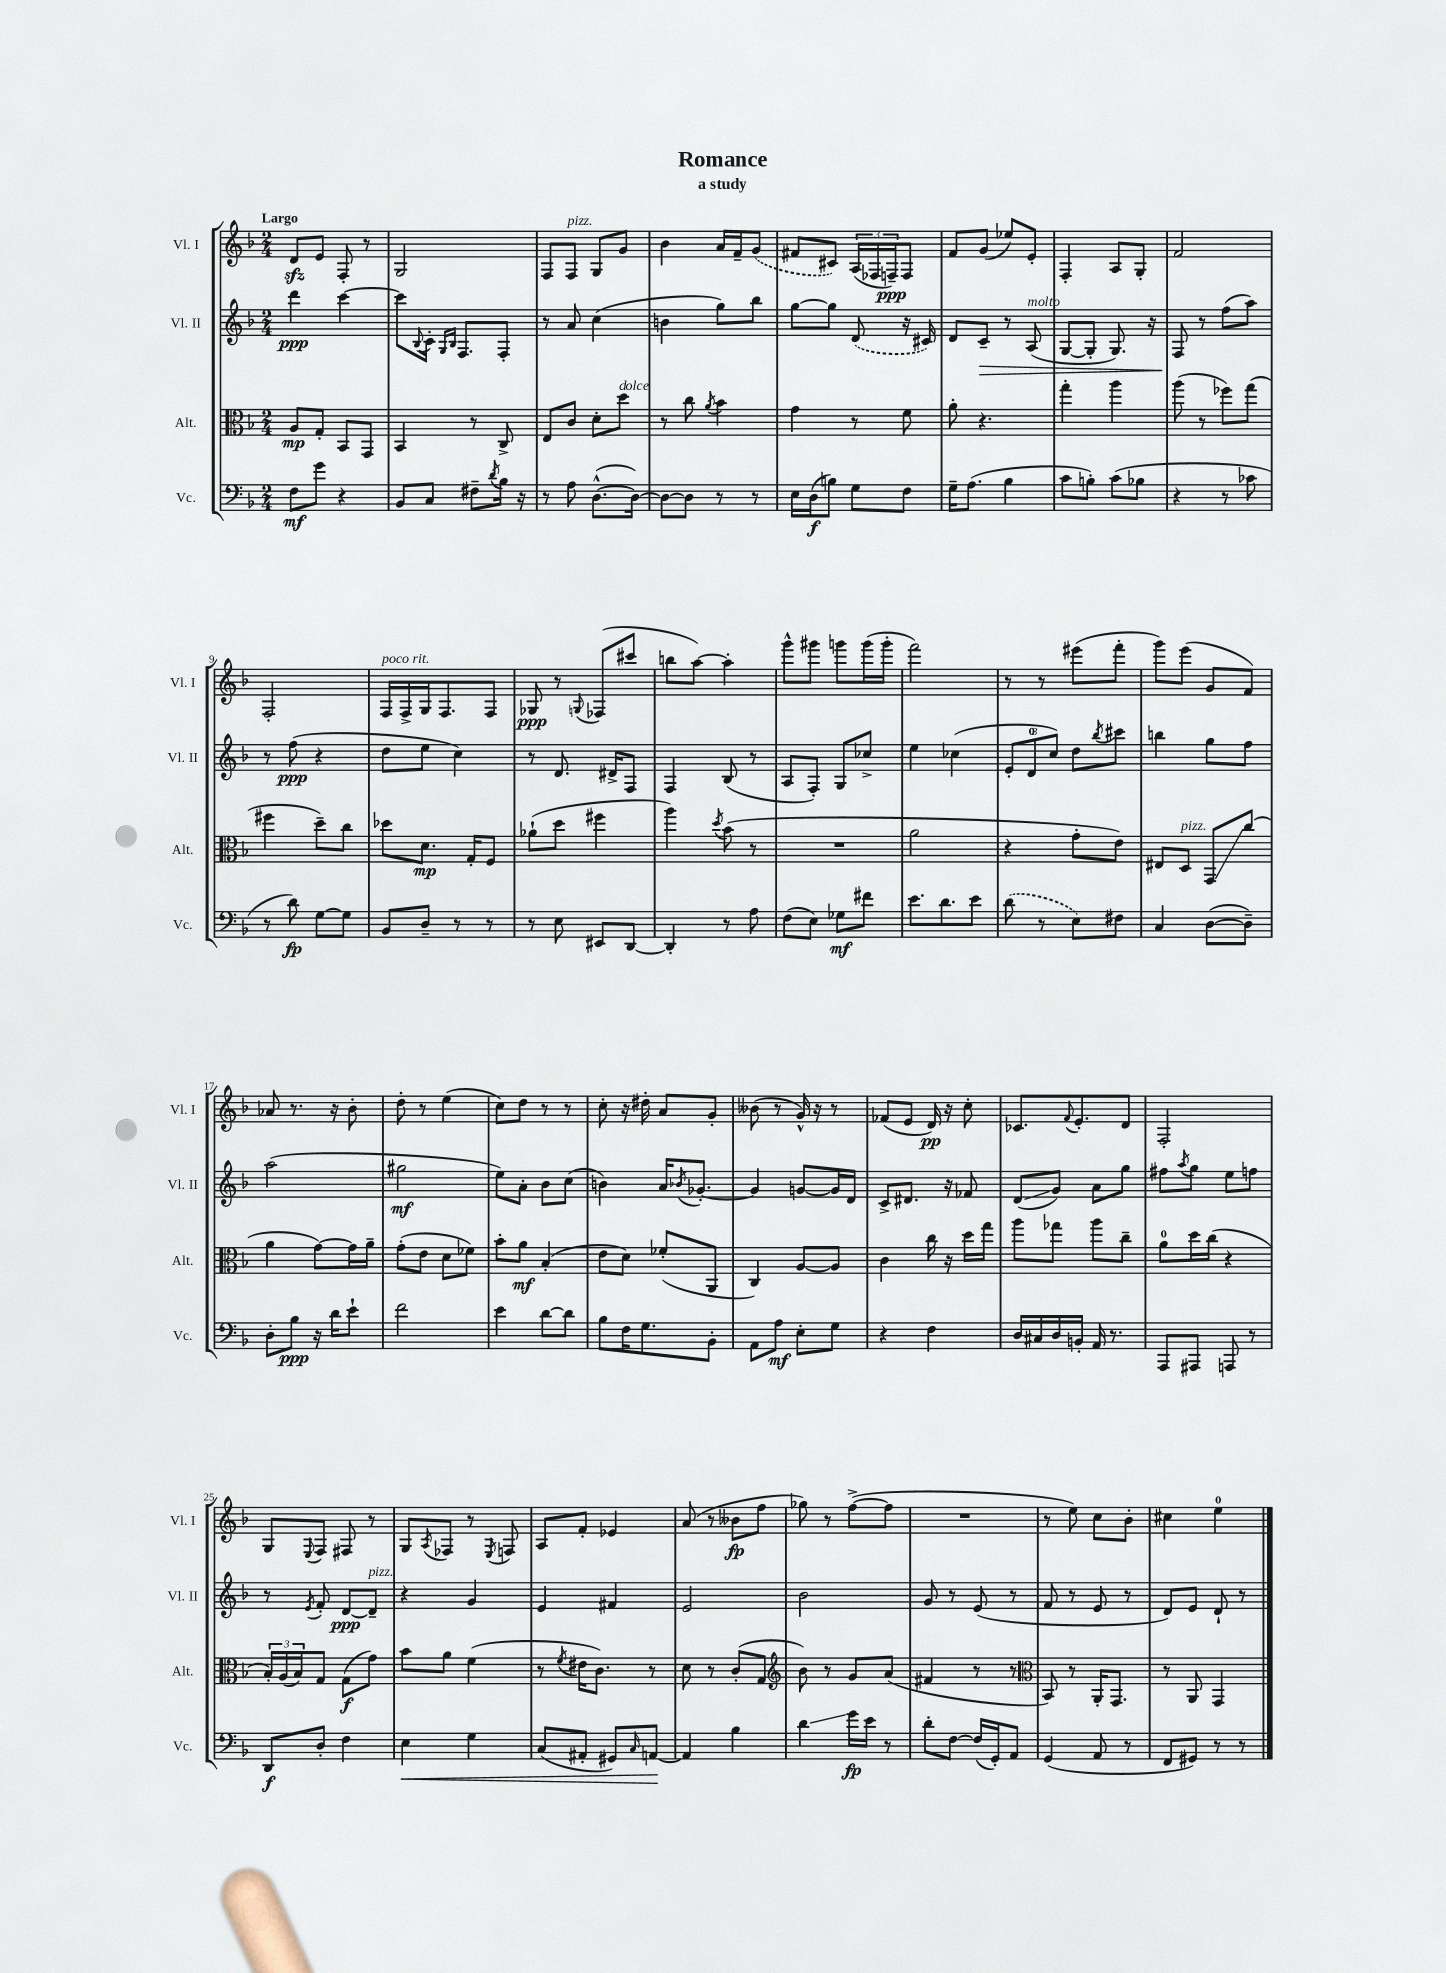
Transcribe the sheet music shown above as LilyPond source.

\header { title = "Romance" subtitle = "a study" }
<<
\new StaffGroup <<
\new Staff = "s0" \with { instrumentName = "Vl. I" shortInstrumentName = "Vl. I" } {
    \clef treble \key f \major \numericTimeSignature \time 2/4 \tempo "Largo"
    d'8\sfz e'8 f8-. r8 |
    g2 |
    f8 f8^\markup { \italic "pizz." } g8 g'8 |
    bes'4 a'16 f'16-- \once \slurDashed g'8( |
    fis'8 cis'8) \tuplet 3/2 { a16( fes16 f16--\ppp) } f8 |
    f'8 g'8( ees''8) e'8-. |
    f4-. a8 g8-. |
    f'2 |
    f2-. |
    f16^\markup { \italic "poco rit." } f16-> g16 f8. f8 |
    ges8\ppp r8 \appoggiatura { g8 } fes8( cis'''8 |
    b''8 a''8~) a''4-. |
    g'''8-^ gis'''8 g'''8 g'''16( g'''16-. |
    f'''2) |
    r8 r8 eis'''8( f'''8-. |
    g'''8) e'''8( g'8 f'8) |
    aes'8 r8. r16 bes'8-. |
    d''8-. r8 e''4( |
    c''8) d''8 r8 r8 |
    c''8-. r16 dis''16-. a'8 g'8-. |
    beses'8( r8 g'16-^) r16 r8 |
    fes'8( e'8 d'16\pp) r16 c''8-. |
    ces'8. \appoggiatura { f'8 } e'8.-. d'8 |
    f2-. |
    g8 \appoggiatura { e8 } f8 fis8 r8 |
    g8 \acciaccatura { a8 } fes8 r8 \acciaccatura { e8 } f8 |
    a8 f'8-. ees'4 |
    a'8( r8 beses'8\fp f''8 |
    ges''8) r8 f''8~->( f''8 |
    R2 |
    r8 e''8) c''8 bes'8-. |
    cis''4 e''4-0 \bar "|." |
}
\new Staff = "s1" \with { instrumentName = "Vl. II" shortInstrumentName = "Vl. II" } {
    \clef treble \key f \major \numericTimeSignature \time 2/4
    d'''4\ppp c'''4~ |
    c'''8 \appoggiatura { bes8 } c'16-. \grace { g16 bes16 } f8. f8-. |
    r8 a'8 c''4( |
    b'4 g''8) bes''8 |
    g''8~ g''8 \once \slurDashed d'8( r16 cis'16) |
    d'8 c'8--\> r8 a8^\markup { \italic "molto" }( |
    g8~ g8-. g8.) r16 |
    f8\! r8 f''8( a''8) |
    r8 f''8\ppp( r4 |
    d''8 e''8 c''4) |
    r8 d'8. dis'16-> f8 |
    f4 bes8( r8 |
    a8 f8-.) g8 ces''8-> |
    e''4 ces''4( |
    \tuplet 3/2 { e'8-. d'8-0 c''8) } d''8 \acciaccatura { bes''8 } cis'''8 |
    b''4 g''8 f''8 |
    a''2( |
    gis''2\mf |
    e''8) a'8-. bes'8 c''8( |
    b'4) a'16 \acciaccatura { bes'8 } ges'8.~-. |
    ges'4 g'8~ g'16 d'16 |
    c'8-> dis'8. r16 fes'8 |
    d'8\glissando( g'8) a'8 g''8 |
    fis''8 \acciaccatura { a''8 } g''8 e''8 f''8 |
    r8 \acciaccatura { e'8 } f'8-. d'8~\ppp d'8--^\markup { \italic "pizz." } |
    r4 g'4 |
    e'4 fis'4 |
    e'2 |
    bes'2 |
    g'8 r8 e'8( r8 |
    f'8 r8 e'8 r8 |
    d'8) e'8 d'8-! r8 \bar "|." |
}
\new Staff = "s2" \with { instrumentName = "Alt." shortInstrumentName = "Alt." } {
    \clef alto \key f \major \numericTimeSignature \time 2/4
    a8\mp g8-. bes,8 g,8 |
    bes,4 r8 c8-> |
    e8 c'8 d'8-. d''8^\markup { \italic "dolce" } |
    r8 c''8 \acciaccatura { a'8 } bes'4 |
    g'4 r8 f'8 |
    a'8-. r4. |
    g''4-. a''4 |
    a''8( r8 fes''8) g''8( |
    fis''4 d''8--) c''8 |
    des''8 d'8.\mp g16-. f8 |
    aes'8-!( d''8 fis''4 |
    a''4) \acciaccatura { d''8 } bes'8( r8 |
    R2 |
    a'2 |
    r4 g'8-. e'8) |
    eis8 d8^\markup { \italic "pizz." } g,8\glissando c''8( |
    a'4 g'8~) g'16 a'16-- |
    g'8-.( e'8 d'8 fes'8) |
    bes'8-. a'8\mf bes4-.( |
    e'8 d'8) fes'8-.( a,8 |
    c4) a8~ a8 |
    c'4 c''16 r16 d''16 g''16 |
    a''8 ges''8 a''8 c''8-- |
    a'8-0 d''16 c''16( r4 |
    \tuplet 3/2 { bes16-.) a16( bes16) } g8 g8\f( g'8) |
    bes'8 a'8 f'4( |
    r8 \acciaccatura { f'8 } eis'16 c'8.) r8 |
    d'8 r8 c'8-.( g8 |
    \clef treble bes'8) r8 g'8 a'8( |
    fis'4 r8 r8 |
    \clef alto bes,8) r8 a,16-. g,8. |
    r8 a,8 g,4 \bar "|." |
}
\new Staff = "s3" \with { instrumentName = "Vc." shortInstrumentName = "Vc." } {
    \clef bass \key f \major \numericTimeSignature \time 2/4
    f8\mf g'8 r4 |
    bes,8 c8 fis8-- \acciaccatura { d'8 } bes16 r16 |
    r8 a8 d8.~-^( d16~) |
    d8~ d8 r8 r8 |
    e16 d16\f( b8) g8 f8 |
    g16-- a8.( bes4 |
    c'8 b8-.) c'8( bes8 |
    r4 r8 ces'8 |
    r8 d'8\fp) g8~ g8 |
    bes,8 d8-- r8 r8 |
    r8 e8 eis,8 d,8~ |
    d,4-. r8 a8 |
    f8( e8) ges8\mf fis'8 |
    e'8. d'8. e'8 |
    \once \slurDashed d'8( r8 e8) fis8 |
    c4 d8~( d8--) |
    d8-. bes8\ppp r16 d'16 e'8-! |
    f'2 |
    e'4 d'8~ d'8 |
    bes8 f16 g8. bes,8-. |
    a,8 a8\mf e8-. g8 |
    r4 f4 |
    d16 cis16 d16 b,16-. a,16 r8. |
    a,,8 ais,,8 a,,8 r8 |
    d,8\f d8-. f4 |
    e4\< g4 |
    c8( ais,8-. gis,8) \grace { c16 } a,8~\! |
    a,4 bes4 |
    d'4\glissando g'16\fp e'16 r8 |
    d'8-. f8~ f16( g,16-.) a,8 |
    g,4( a,8 r8 |
    f,8 gis,8) r8 r8 \bar "|." |
}
>>
>>
